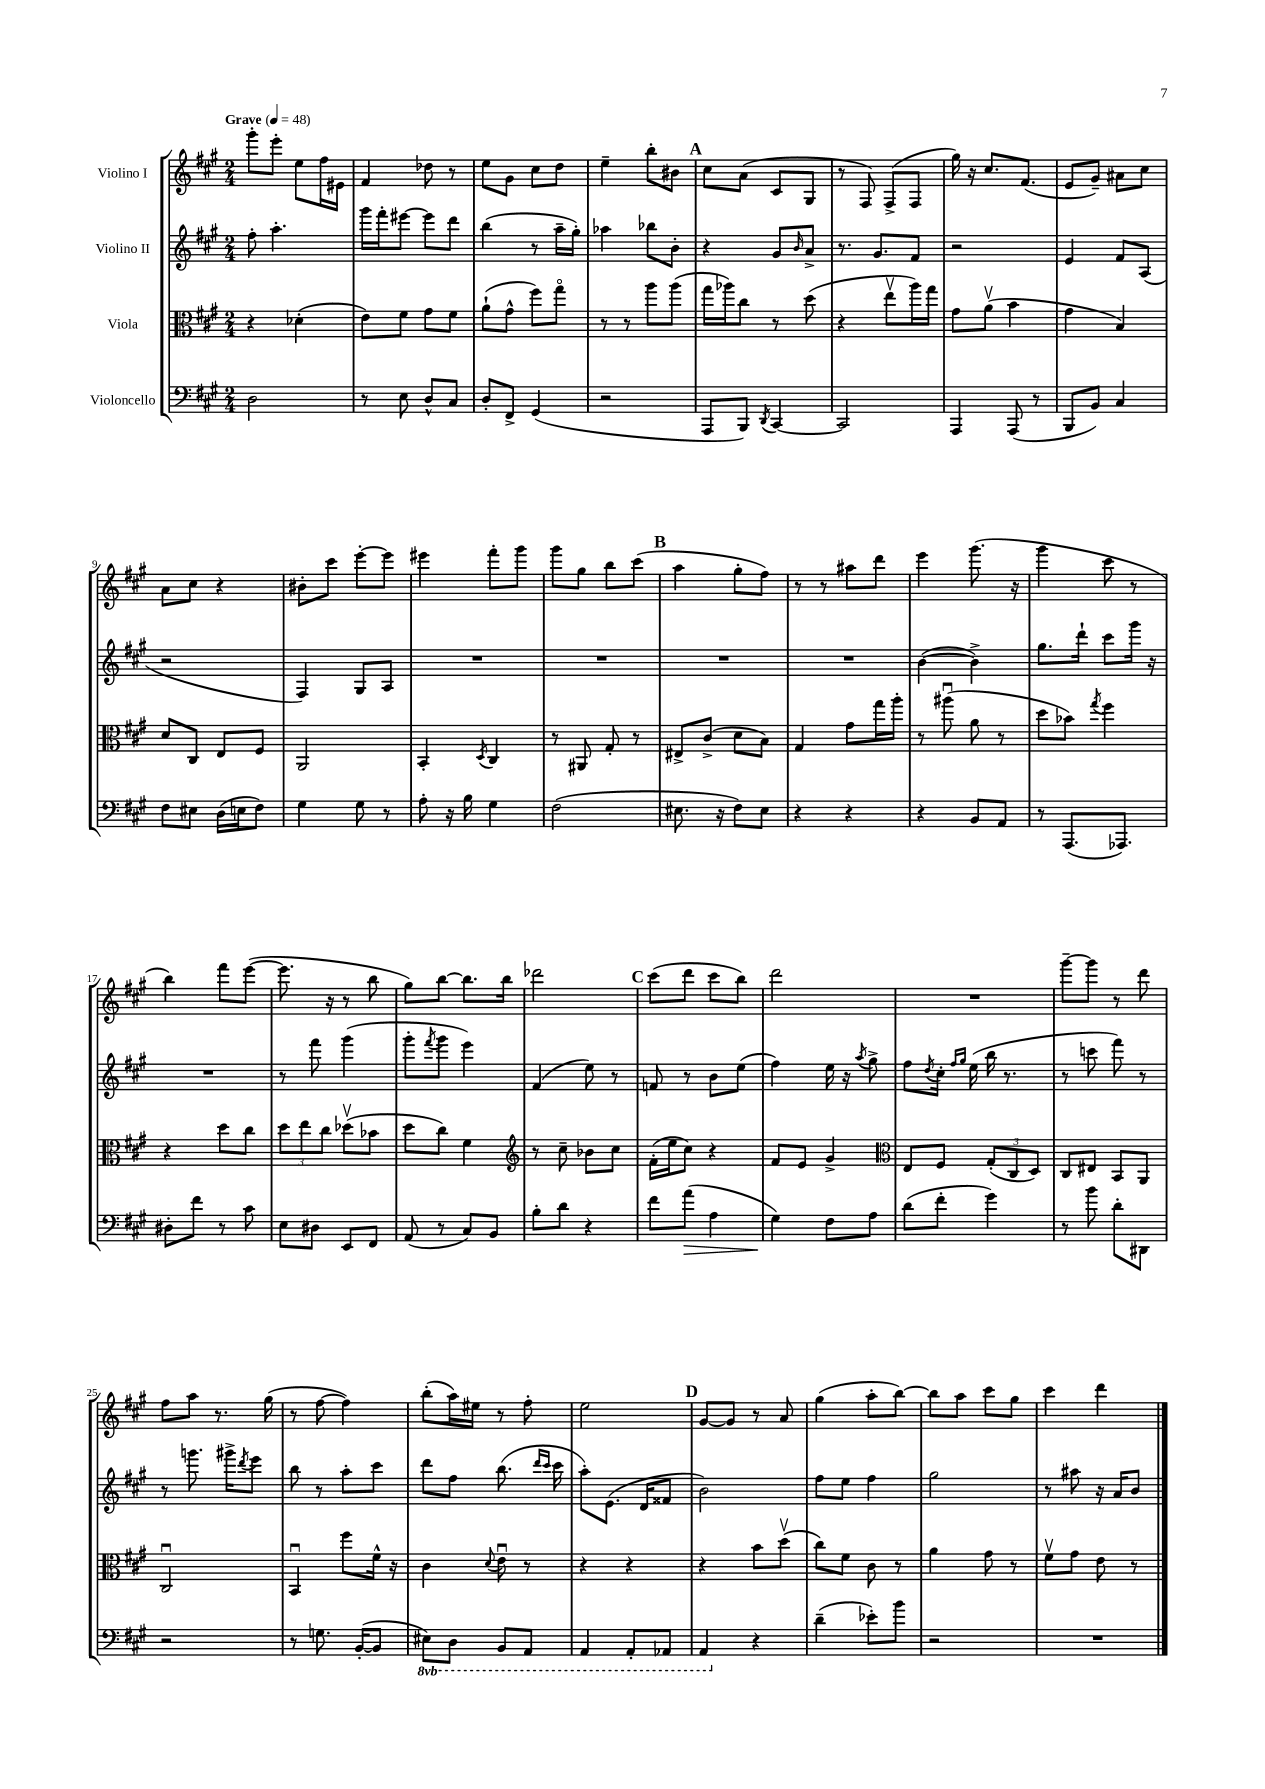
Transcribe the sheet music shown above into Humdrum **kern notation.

**kern	**kern	**kern	**kern
*staff4	*staff3	*staff2	*staff1
*clefF4	*clefC3	*clefG2	*clefG2
*k[f#c#g#]	*k[f#c#g#]	*k[f#c#g#]	*k[f#c#g#]
*M2/4	*M2/4	*M2/4	*M2/4
*MM48	*MM48	*MM48	*MM48
2D	4r	8ff#'	8ggg#'
.	.	4.aa'	8eee'
.	(4d-'	.	8ee
.	.	.	16ff#
.	.	.	16e#
=	=	=	=
8r	8e)	16ggg#	4f#
.	.	16fff#'	.
8E	8f#	[8eee#	.
8D^^	8g#	8eee#]	8dd-
8C#	8f#	8ddd	8r
=	=	=	=
8D'	(8a`	(4bb	8ee
8FF#^	8g#^^	.	8g#
(4GG#	8ff#)	8r	8cc#
.	8gg#o	16aa~	8dd
.	.	16gg#')	.
=	=	=	=
2r	8r	4aa-	4ee~
.	8r	.	.
.	8aa	8bb-	8bb'
.	(8aa	8b'	8b#
=	=	=	=
8AAA	16gg#	4r	8cc#
.	16aa-)	.	.
8BBB)	8cc#	.	(8a
8qDD	.	.	.
[4CC#	8r	8g#	8c#
.	.	16qqb	.
.	(8dd	8a^	8G#
=	=	=	=
2CC#]	4r	8.r	8r
.	.	.	8F#)
.	.	8.g#	.
.	8eev	.	(8F#^
.	16aa)	8f#	8F#
.	16gg#	.	.
=	=	=	=
4AAA	8g#	2r	16gg#)
.	.	.	16r
.	(8av	.	8.cc#
(8AAA	4b	.	.
.	.	.	(8.f#
8r	.	.	.
=	=	=	=
8BBB	4g#	4e	8e
8BB)	.	.	8g#~)
4C#	4B)	8f#	8a#
.	.	(8A	8cc#
=	=	=	=
8F#	8d	2r	8a
8E#	8C#	.	8cc#
(16D	8E	.	4r
16E	.	.	.
8F#)	8F#	.	.
=	=	=	=
4G#	2AA	4F#)	8b#'
.	.	.	8ccc#
8G#	.	8G#	[8eee'
8r	.	8A	8eee]
=	=	=	=
8A'	4BB'	2r	4eee#
16r	.	.	.
16B	.	.	.
.	8qD	.	.
4G#	4C#	.	8fff#'
.	.	.	8ggg#
=	=	=	=
(2F#	8r	2r	8ggg#
.	8AA#	.	8gg#
.	8G#'	.	8bb
.	8r	.	(8ccc#
=	=	=	=
8.E#	8E#^	2r	4aa
.	(8c#^	.	.
16r	.	.	.
8F#)	8d	.	8gg#'
8E#	8B)	.	8ff#)
=	=	=	=
4r	4G#	2r	8r
.	.	.	8r
4r	8g#	.	8aa#
.	16gg#	.	8ddd
.	16aa'	.	.
=	=	=	=
4r	8r	([4b	4eee
.	(8aa#u	.	.
8BB	8a	4b^])	(8.ggg#
8AA	8r	.	.
.	.	.	16r
=	=	=	=
8r	8dd	8.gg#	4ggg#
(8.AAA	8b-)	.	.
.	.	16ddd`	.
.	8qgg#	.	.
.	4ff#	8ccc#	8ccc#
8.AAA-)	.	.	.
.	.	16ggg#	8r
.	.	16r	.
=	=	=	=
8D#'	4r	2r	4bb)
8f#	.	.	.
8r	8dd	.	8fff#
8c#	8cc#	.	([8eee
=	=	=	=
8E	12dd	8r	8.eee]
.	12ee	.	.
8D#	.	8fff#	.
.	12cc#	.	.
.	.	.	16r
8EE	(8dd-v	(4ggg#	8r
8FF#	8b-	.	8bb
=	=	=	=
(8AA	8dd	8ggg#'	8gg#)
.	.	8qfff#	.
8r	8cc#)	8ggg#	[8bb
8C#)	4f#	4eee)	8.bb]
8BB	.	.	.
.	.	.	16bb
=	=	=	=
*	*clefG2	*	*
8B'	8r	(4f#	2ddd-
8d	8cc#~	.	.
4r	8b-	8ee)	.
.	8cc#	8r	.
=	=	=	=
8f#	(16f#'	8f	(8ccc#
.	16ee	.	.
(8a	8cc#)	8r	8ddd
4A	4r	8b	8ccc#
.	.	(8ee	8bb)
=	=	=	=
4G#)	8f#	4ff#)	2ddd
.	8e	.	.
8F#	4g#^	16ee	.
.	.	16r	.
.	.	8qaa	.
8A	.	8gg#^	.
=	=	=	=
*	*clefC3	*	*
(8d	8E	8ff#	2r
.	.	8qdd	.
8f#'	8F#	16cc#'	.
.	.	16qqff#	.
.	.	16qqgg#	.
.	.	(16ee	.
4g#)	(12G#'	16bb	.
.	.	8.r	.
.	12C#	.	.
.	12D)	.	.
=	=	=	=
8r	8C#	8r	[8ggg#~
8b	8E#	8ccc	8ggg#]
8d'	8BB	8fff#)	8r
8DD#	8AA	8r	8ddd
=	=	=	=
2r	2C#u	8r	8ff#
.	.	8.ggg	8aa
.	.	.	8.r
.	.	16ggg#^	.
.	.	8qddd	.
.	.	8eee	.
.	.	.	(16gg#
=	=	=	=
8r	4BBu	8bb	8r
8.G	.	8r	[8ff#
.	8ff#	8aa'	4ff#])
([16BB'	.	.	.
8BB]	16f#^^	8ccc#	.
.	16r	.	.
=	=	=	=
8EE#)	4c#	8ddd	(8bb'
8DD	.	8ff#	16aa)
.	.	.	16ee#
.	8qqd	.	.
8BBB	8eu	(8.bb	8r
8AAA	8r	.	8ff#'
.	.	16qqddd	.
.	.	16qqccc#	.
.	.	16ccc#	.
=	=	=	=
4AAA	4r	8aa')	2ee
.	.	(8.e	.
8AAA'	4r	.	.
.	.	16d	.
8AAA-	.	8f##	.
=	=	=	=
4AAA	4r	2b)	[8g#
.	.	.	8g#]
4r	8b	.	8r
.	(8ddv	.	8a
=	=	=	=
(4d~	8cc#)	8ff#	(4gg#
.	8f#	8ee	.
8e-')	8c#	4ff#	8aa'
8b	8r	.	[8bb)
=	=	=	=
2r	4a	2gg#	8bb]
.	.	.	8aa
.	8g#	.	8ccc#
.	8r	.	8gg#
=	=	=	=
2r	8f#v	8r	4ccc#
.	8g#	8aa#	.
.	8e	16r	4ddd
.	.	16a	.
.	8r	8b	.
==	==	==	==
*-	*-	*-	*-
